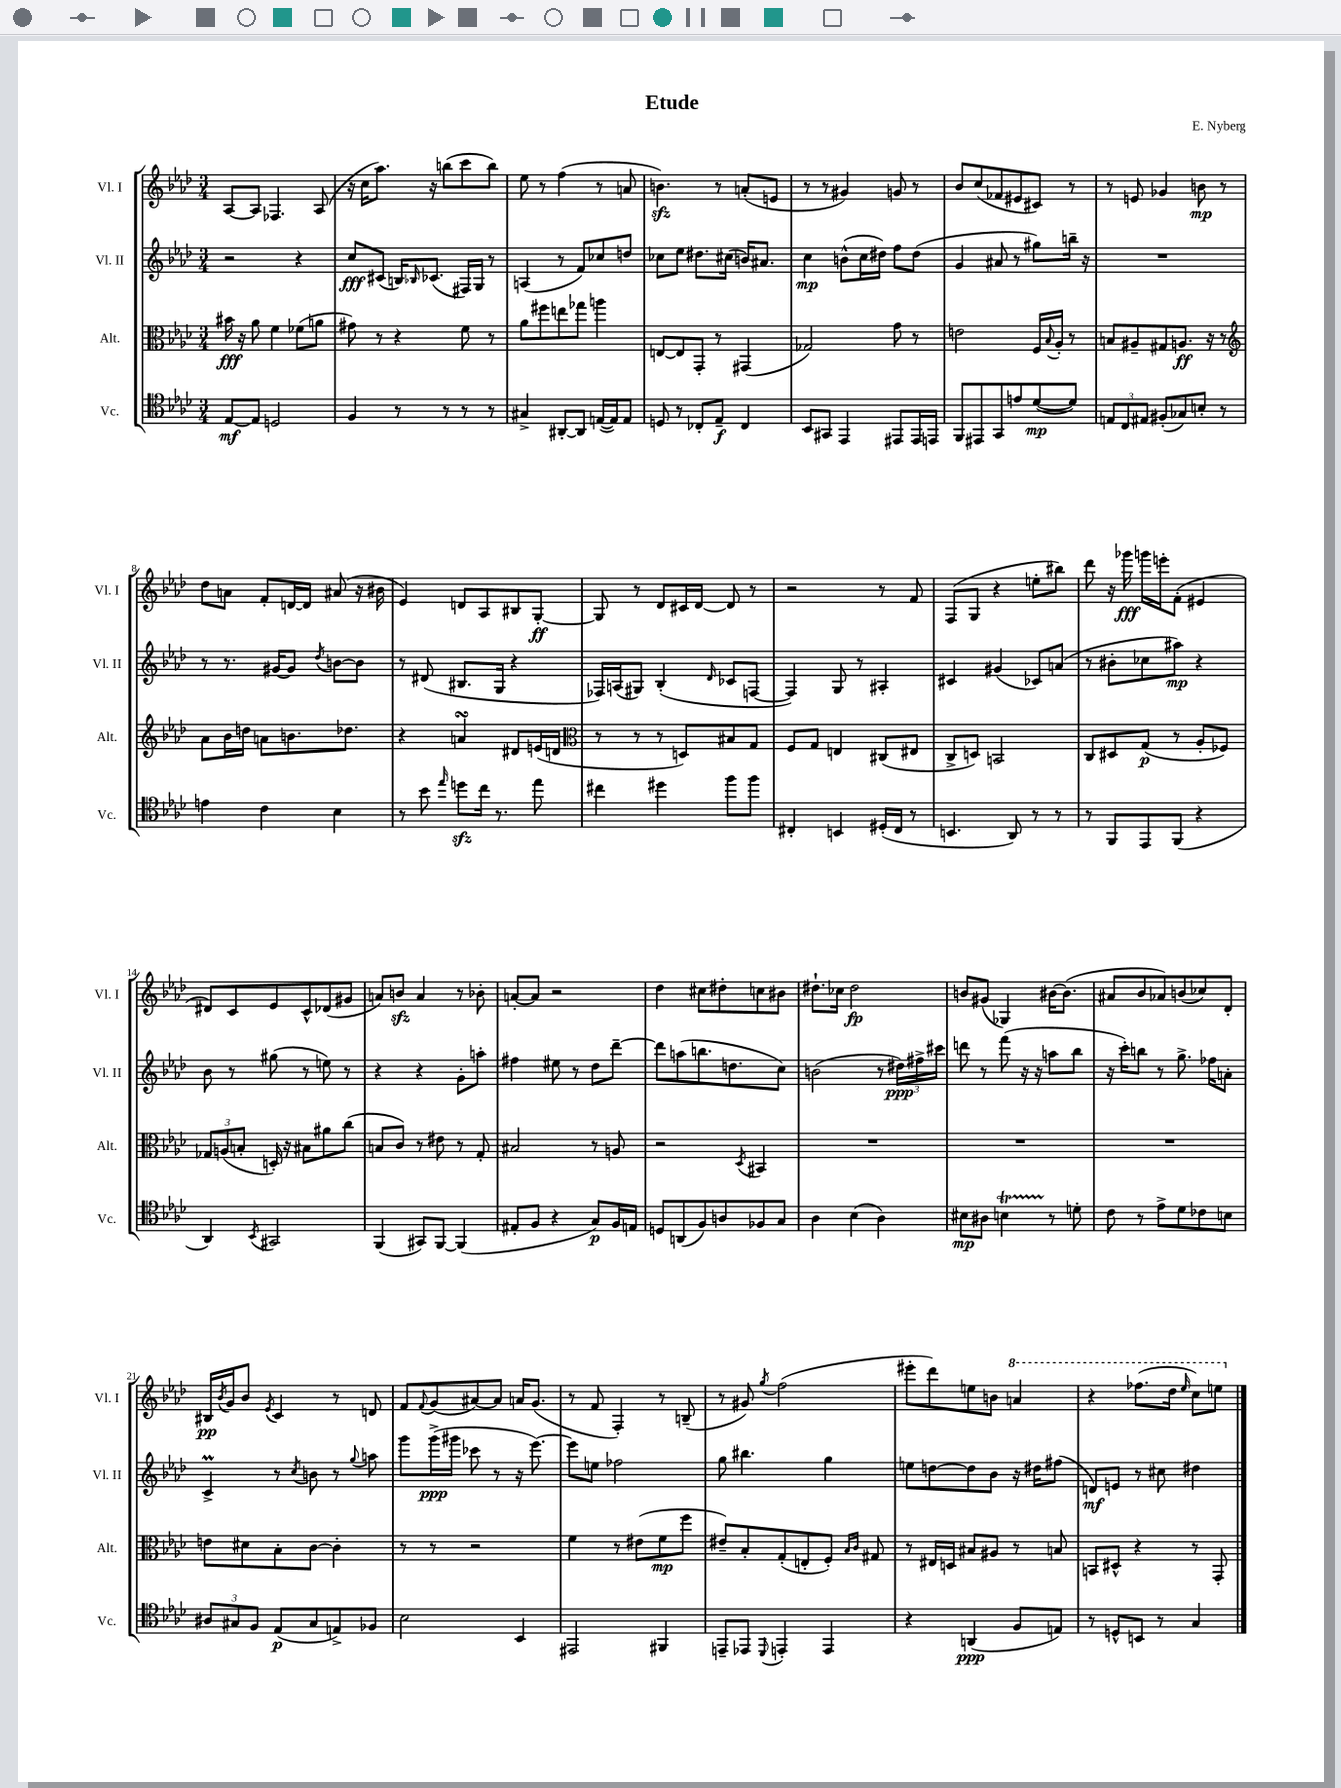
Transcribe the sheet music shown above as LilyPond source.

\header { title = "Etude" composer = "E. Nyberg" }
<<
\new StaffGroup <<
\new Staff = "s0" \with { instrumentName = "Vl. I" shortInstrumentName = "Vl. I" } {
    \clef treble \key aes \major \numericTimeSignature \time 3/4
    aes8~ aes8 fes4. aes8( |
    r16 c''16 aes''8.) r16 b''8( c'''8 b''8) |
    ees''8 r8 f''4( r8 a'8 |
    b'4.\sfz) r8 a'8-.( e'8 |
    r8 r8 gis'4) g'8 r8 |
    bes'8 c''8( fes'8 eis'8 cis'8) r8 |
    r8 e'8 ges'4 b'8\mp r8 |
    des''8 a'8 f'8-. d'16~ d'16 ais'8( r16 bis'16 |
    ees'4) d'8 aes8 bis8 g8~-.\ff |
    g8 r8 des'8 cis'16 des'16~ des'8 r8 |
    r2 r8 f'8 |
    f8( g8 r4 e''8-. bis''8) |
    des'''8 r16 ges'''16\fff g'''16 e'''16-. f'8-.( eis'4 |
    dis'8) c'8 ees'8 c'8-^ des'8( gis'8 |
    a'8) b'8\sfz a'4 r8 bes'8-. |
    a'8~-. a'8 r2 |
    des''4 cis''8 dis''8-. c''8 bis'8 |
    dis''8.-! ces''16 dis''2\fp |
    b'8 gis'8( ges4) bis'16~ bis'8.( |
    ais'8 bes'8 aes'8) b'8( ces''8) des'8-. |
    bis16\pp \acciaccatura { bes'8 } g'16 bes'8 \acciaccatura { ees'8 } c'4 r8 d'8 |
    f'8 \appoggiatura { f'8 } g'8( ais'8~) ais'8 a'16 g'8.( |
    r8 f'8 f4-.) r8 b8--( |
    r8 gis'8) \acciaccatura { g''8 } f''2( |
    eis'''8-. des'''8) e''8 b'8 \ottava #1 a''4 |
    r4 fes'''8.( des'''16 \grace { ees'''16 } c'''8) e'''8 \ottava #0 \bar "|." |
}
\new Staff = "s1" \with { instrumentName = "Vl. II" shortInstrumentName = "Vl. II" } {
    \clef treble \key aes \major \numericTimeSignature \time 3/4
    r2 r4 |
    c''8\fff cis'8( b16) \grace { bes16 } ces'8.( fis16) g16 r8 |
    a4( r8 f'8) ces''8 d''8 |
    ces''8 ees''8 dis''8. cis''16( b'16) ais'8. |
    c''4\mp b'8-^( c''16 dis''16) f''8 dis''8( |
    g'4 ais'8 r8 gis''8) b''16-- r16 |
    R2. |
    r8 r8. gis'16~ gis'8 \acciaccatura { des''8 } b'8~ b'8 |
    r8 dis'8( bis8. g16 r4 |
    fes16) a16( gis8) bes4-.( \grace { des'16 } ces'8 f8~ |
    f4) g8 r8 ais4-. |
    cis'4 gis'4( ces'8) a'8( |
    r8 bis'8-. ces''8 ais''8\mp) r4 |
    bes'8 r8 gis''8( r8 e''8) r8 |
    r4 r4 g'8-. a''8-. |
    fis''4 eis''8 r8 des''8 des'''8~-- |
    des'''8 a''8( b''8. d''8. c''8) |
    b'2( r8 \tuplet 3/2 { dis''16\ppp) fis''16-> cis'''16 } |
    d'''8 r8 f'''8( r16 r16 a''8 bes''8 |
    r16 c'''16-.) b''8 r8 g''8.-> fes''16 a'8-. |
    c'4->\prall r8 \acciaccatura { c''8 } b'8 r8 \appoggiatura { g''8 } a''8 |
    g'''8 g'''16->\ppp( gis'''16 ces'''8 r8 r16 ees'''8.~) |
    ees'''8 e''8 fes''2 |
    g''8 bis''4. g''4 |
    e''8 d''8~ d''8 bes'8 r16 dis''16 fis''8( |
    d'8\mf) e'8 r8 cis''8 dis''4 \bar "|." |
}
\new Staff = "s2" \with { instrumentName = "Alt." shortInstrumentName = "Alt." } {
    \clef alto \key aes \major \numericTimeSignature \time 3/4
    bis'16\fff r16 aes'8 f'4 fes'8( a'8 |
    gis'8) r8 r4 f'8 r8 |
    aes'8 fis''8 e''8 ges''8 a''4 |
    e8~ e8 g,8-. r8 gis,4( |
    ges2) g'8 r8 |
    e'2 f16 \appoggiatura { bes8 } aes16-. r8 |
    b8 ais8-- gis8 a8.\ff r16 r8 |
    \clef treble aes'8 bes'16 d''16 a'8 b'8. des''8. |
    r4 a'4\turn dis'8 e'16( d'16 |
    \clef alto r8 r8 r8 d8) bis8 g8 |
    f8 g8 e4 cis8( eis8 |
    c8-> d8) b,2 |
    c8 dis8 g8\p( r8 aes8-. fes8) |
    \tuplet 3/2 { ges8 a8( b8-. } d16-.) r16 bis8 ais'8 c''8( |
    b8 c'8) r8 eis'8 r8 g8-. |
    bis2 r8 a8 |
    r2 \acciaccatura { des8 } bis,4 |
    R2. |
    R2. |
    R2. |
    e'8 dis'8 bes8-. c'8~ c'4-. |
    r8 r8 r2 |
    f'4 r8 eis'8( f'8\mp f''8 |
    eis'8--) bes8-. g8-.( e8-. f8-.) \grace { bes16 c'16 } gis8 |
    r8 eis16 d16 bis8 ais8 r8 b8 |
    b,8 dis8-^ r4 r8 g,8-. \bar "|." |
}
\new Staff = "s3" \with { instrumentName = "Vc." shortInstrumentName = "Vc." } {
    \clef tenor \key aes \major \numericTimeSignature \time 3/4
    ees8~\mf ees8 d2 |
    f4 r8 r8 r8 r8 |
    gis4-> ais,8~-. ais,8 e16~( e16) e8 |
    d8 r8 ces8-. ees8--\f ces4 |
    bes,8 gis,8 ees,4 eis,8 eis,16 e,16 |
    f,8 eis,8 g,8 e'8 des'8~\mp( des'8) |
    \tuplet 3/2 { e8 c8 eis8 } fis8-.( ges8) b8-. r8 |
    e'4 c'4 bes4 |
    r8 bes'8 \grace { ees''16 } d''8\sfz c''16 r8. ees''8 |
    cis''4 dis''4 f''8 f''8 |
    cis4-. b,4 dis16-.( cis16 r8 |
    b,4. aes,8) r8 r8 |
    r8 f,8 ees,8 f,8( r4 |
    aes,4) \acciaccatura { bes,8 } gis,2 |
    f,4( gis,8) f,8~ f,4( |
    eis8-. f8 r4 g8\p) f16 e16 |
    d8 a,8( f8) a8 fes8 g8 |
    aes4 bes4( aes4) |
    bis8\mp ais8 b4\startTrillSpan r8\stopTrillSpan d'8-. |
    c'8 r8 ees'8-> des'8 ces'8 b8 |
    \tuplet 3/2 { ais8 gis8 f8 } ees8\p( gis8 e8->) fes8 |
    bes2 bes,4 |
    eis,2 fis,4 |
    e,8-- ees,8 \appoggiatura { des,8 } e,4-. e,4 |
    r4 a,4\ppp( f8 e8) |
    r8 d8-^ b,8 r8 g4 \bar "|." |
}
>>
>>
